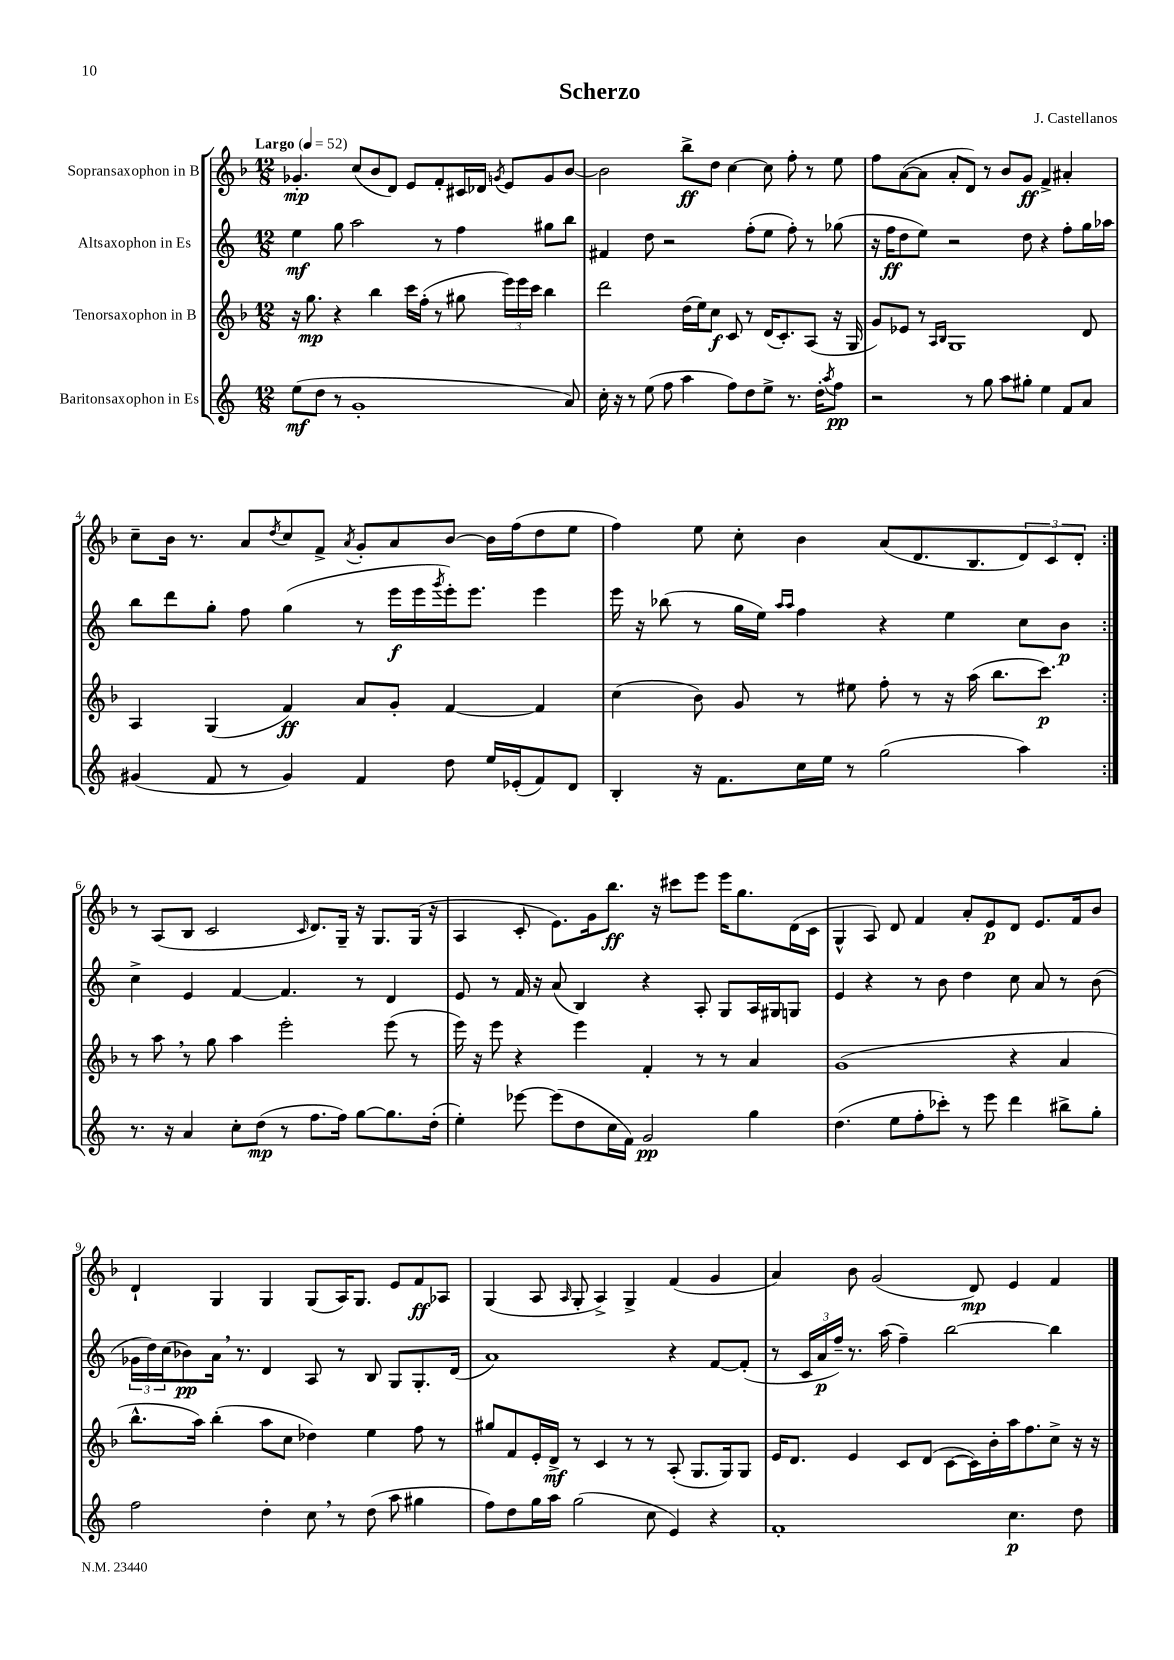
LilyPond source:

\header { title = "Scherzo" composer = "J. Castellanos" }
<<
\new StaffGroup <<
\new Staff = "s0" \with { instrumentName = "Sopransaxophon in B" } {
    \clef treble \key f \major \numericTimeSignature \time 12/8 \tempo "Largo" 4 = 52
    \repeat volta 2 { ges'4.-.\mp c''8( bes'8 d'8) e'8 f'8-. cis'16 des'16 \acciaccatura { g'8 } e'8 g'8 bes'8~ |
    bes'2 bes''8->\ff d''8 c''4~ c''8 f''8-. r8 e''8 |
    f''8 a'8~( a'8 a'8-. d'8) r8 bes'8 g'8\ff f'4-> ais'4-. |
    c''8-- bes'16 r8. a'8 \acciaccatura { d''8 } c''8 f'8-> \acciaccatura { a'8 } g'8-. a'8 bes'8~ bes'16 f''16( d''8 e''8 |
    f''4) e''8 c''8-. bes'4 a'8( d'8. bes8. \tuplet 3/2 { d'8) c'8 d'8-. } | }
    r8 a8( bes8 c'2 \grace { c'16 } d'8.) g16-- r16 g8. g16( r16 |
    a4 c'8-. e'8.) g'16 bes''8.\ff r16 cis'''8 e'''8 e'''16 g''8. d'16( c'16 |
    g4-^ a8) d'8 f'4 a'8-. e'8\p d'8 e'8. f'16 bes'8 |
    d'4-! g4 g4 g8( a16) g8. e'8 f'8\ff aes8 |
    g4( a8 \grace { a16 } g8-. a4->) g4-> f'4( g'4 |
    a'4) bes'8 g'2( d'8\mp) e'4 f'4 \bar "|." |
}
\new Staff = "s1" \with { instrumentName = "Altsaxophon in Es" } {
    \clef treble \key c \major \numericTimeSignature \time 12/8
    \repeat volta 2 { e''4\mf g''8 a''2 r8 f''4 gis''8 b''8 |
    fis'4 d''8 r2 f''8-.( e''8 f''8-.) r8 ges''8( |
    r16 f''16\ff d''8 e''8) r2 d''8 r4 f''8-. g''16 aes''16 |
    b''8 d'''8 g''8-. f''8 g''4( r8 e'''16\f e'''16 \acciaccatura { g'''8 } e'''16-.) e'''8. e'''4 |
    e'''16 r16 bes''8( r8 g''16 e''16) \grace { a''16 a''16 } f''4 r4 e''4 c''8 b'8\p | }
    c''4-> e'4 f'4~ f'4. r8 d'4 |
    e'8 r8 f'16 r16 a'8( b4) r4 a8-. g8 a16 gis16 g8 |
    e'4 r4 r8 b'8 d''4 c''8 a'8 r8 b'8( |
    \tuplet 3/2 { ges'16 d''16) c''16( } bes'8\pp) a'16 \breathe r8. d'4 a8 r8 b8 g8 g8.-. d'16( |
    a'1) r4 f'8~ f'8-.( |
    r8 \tuplet 3/2 { c'16 a'16\p f''16--) } r8. a''16( f''4--) b''2~ b''4 \bar "|." |
}
\new Staff = "s2" \with { instrumentName = "Tenorsaxophon in B" } {
    \clef treble \key f \major \numericTimeSignature \time 12/8
    \repeat volta 2 { r16 g''8.\mp r4 bes''4 c'''16 f''16-.( r8 gis''8 \tuplet 3/2 { e'''16) e'''16 c'''16 } bes''4 |
    d'''2 d''16( e''16) c''8\f c'8 r8 d'16( c'8.-.) a8( r16 g16 |
    g'8) ees'8 r8 \grace { a16 bes16 } g1 d'8 |
    a4 g4( f'4\ff) a'8 g'8-. f'4~ f'4 |
    c''4( bes'8) g'8 r8 eis''8 f''8-. r8 r16 a''16( bes''8. c'''8.\p) | }
    r8 a''8 \breathe r8 g''8 a''4 e'''2-. e'''8( r8 |
    e'''16) r16 e'''8 r4 e'''4 f'4-. r8 r8 a'4 |
    g'1( r4 a'4 |
    bes''8.-^ a''16) bes''4-.( a''8 c''8 des''4) e''4 f''8 r8 |
    gis''8 f'8 e'16-. d'16->\mf r8 c'4 r8 r8 a8-.( g8. g16) g8 |
    e'16 d'8. e'4 c'8 d'8( c'8~ c'16) bes'16-. a''16 f''8. c''8-> r16 r16 \bar "|." |
}
\new Staff = "s3" \with { instrumentName = "Baritonsaxophon in Es" } {
    \clef treble \key c \major \numericTimeSignature \time 12/8
    \repeat volta 2 { e''8\mf( d''8 r8 g'1-. a'8) |
    c''16-. r16 r8 e''8( f''8 a''4 f''8) d''8 e''8-> r8. d''16-. \acciaccatura { a''8 } f''8\pp |
    r2 r8 g''8 a''8 gis''8-. e''4 f'8 a'8 |
    gis'4( f'8 r8 gis'4) f'4 d''8 e''16 ees'16-.( f'8) d'8 |
    b4-. r16 f'8. c''16 e''16 r8 g''2( a''4) | }
    r8. r16 a'4 c''8-. d''8\mp( r8 f''8. f''16) g''8~ g''8. d''16-.( |
    e''4-.) ees'''8~ ees'''8( d''8 c''16 f'16) g'2\pp g''4 |
    d''4.( e''8 f''8-. ces'''8-.) r8 e'''8 d'''4 bis''8-> g''8-. |
    f''2 d''4-. c''8 \breathe r8 d''8( a''8 gis''4 |
    f''8) d''8 g''16 a''16 g''2( c''8 e'4) r4 |
    f'1-. c''4.\p d''8 \bar "|." |
}
>>
>>
